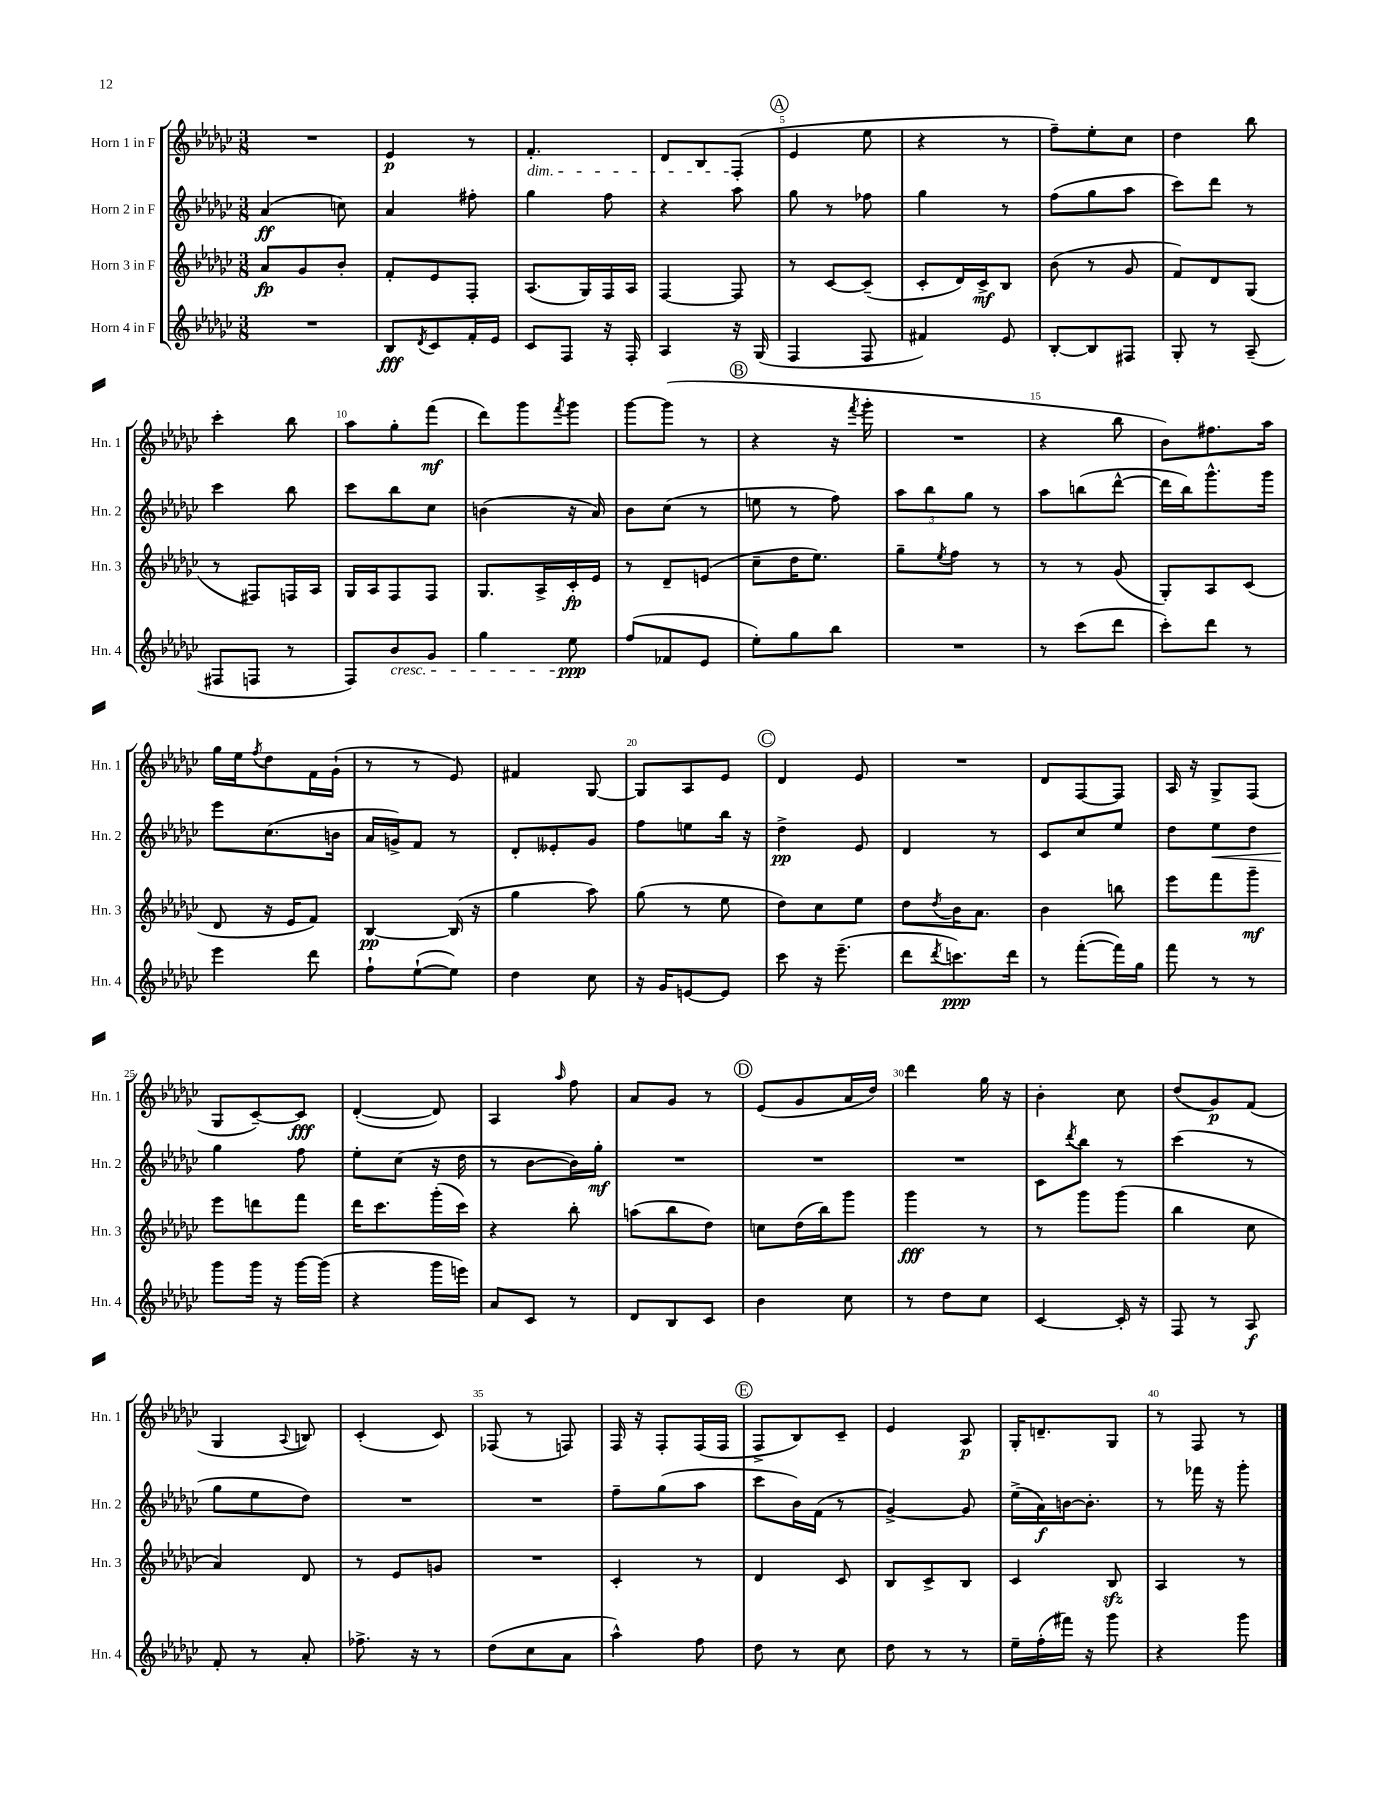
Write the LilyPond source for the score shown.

<<
\new StaffGroup <<
\new Staff = "s0" \with { instrumentName = "Horn 1 in F" shortInstrumentName = "Hn. 1" } {
    \clef treble \key ges \major \numericTimeSignature \time 3/8
    R4. |
    ees'4\p r8 |
    f'4.-.\dim |
    des'8 bes8 f8-.\!( |
    \mark \markup { \circle "A" } ees'4 ees''8 |
    r4 r8 |
    f''8--) ees''8-. ces''8 |
    des''4 bes''8 |
    ces'''4-. bes''8 |
    aes''8 ges''8-. f'''8\mf( |
    des'''8) ges'''8 \acciaccatura { f'''8 } ges'''8 |
    ges'''8~ ges'''8( r8 |
    \mark \markup { \circle "B" } r4 r16 \acciaccatura { f'''8 } ges'''16-. |
    R4. |
    r4 bes''8 |
    bes'8) fis''8. aes''16 |
    ges''16 ees''16 \acciaccatura { f''8 } des''8 f'16 ges'16-!( |
    r8 r8 ees'8) |
    fis'4 ges8~ |
    ges8 aes8 ees'8 |
    \mark \markup { \circle "C" } des'4 ees'8 |
    R4. |
    des'8 f8~ f8 |
    aes16 r16 ges8-> f8( |
    ges8 ces'8~--) ces'8\fff |
    des'4~-.( des'8) |
    aes4 \grace { aes''16 } f''8 |
    aes'8 ges'8 r8 |
    \mark \markup { \circle "D" } ees'8( ges'8 aes'16 des''16) |
    des'''4 ges''16 r16 |
    bes'4-. ces''8 |
    des''8( ges'8\p) f'8( |
    ges4 \appoggiatura { aes8 } b8) |
    ces'4-.( ces'8) |
    fes8( r8 f8) |
    f16 r16 f8-. f16( f16 |
    \mark \markup { \circle "E" } f8-> bes8) ces'8-- |
    ees'4 aes8\p |
    ges16-. d'8.-- ges8 |
    r8 f8 r8 \bar "|." |
}
\new Staff = "s1" \with { instrumentName = "Horn 2 in F" shortInstrumentName = "Hn. 2" } {
    \clef treble \key ges \major \numericTimeSignature \time 3/8
    aes'4\ff( c''8) |
    aes'4 fis''8-. |
    ges''4 f''8 |
    r4 aes''8 |
    \mark \markup { \circle "A" } ges''8 r8 fes''8 |
    ges''4 r8 |
    f''8( ges''8 aes''8 |
    ces'''8) des'''8 r8 |
    ces'''4 bes''8 |
    ces'''8 bes''8 ces''8 |
    b'4( r16 aes'16) |
    bes'8 ces''8( r8 |
    \mark \markup { \circle "B" } e''8 r8 f''8) |
    \tuplet 3/2 { aes''8 bes''8 ges''8 } r8 |
    aes''8 b''8( des'''8~-^ |
    des'''16 bes''16) ges'''8.-^ ges'''16 |
    ees'''8 ces''8.( b'16 |
    aes'16 g'16->) f'8 r8 |
    des'8-. eeses'8-. ges'8 |
    f''8 e''8 bes''16 r16 |
    \mark \markup { \circle "C" } des''4->\pp ees'8 |
    des'4 r8 |
    ces'8 ces''8 ees''8 |
    des''8 ees''8\< des''8 |
    ges''4\! f''8 |
    ees''8-. ces''8( r16 des''16 |
    r8 bes'8~ bes'16) ges''16-.\mf |
    R4. |
    \mark \markup { \circle "D" } R4. |
    R4. |
    ces'8 \acciaccatura { des'''8 } bes''8 r8 |
    ces'''4( r8 |
    ges''8 ees''8 des''8) |
    R4. |
    R4. |
    f''8-- ges''8( aes''8 |
    \mark \markup { \circle "E" } ces'''8 bes'16) f'16( r8 |
    ges'4~->) ges'8 |
    ees''16->( aes'16\f) b'16~ b'8.-. |
    r8 fes'''16 r16 ges'''8-. \bar "|." |
}
\new Staff = "s2" \with { instrumentName = "Horn 3 in F" shortInstrumentName = "Hn. 3" } {
    \clef treble \key ges \major \numericTimeSignature \time 3/8
    aes'8\fp ges'8 bes'8-. |
    f'8-. ees'8 f8-. |
    aes8.( ges16) f16 aes16 |
    f4~ f8 |
    \mark \markup { \circle "A" } r8 ces'8~ ces'8--( |
    ces'8-. des'16) ces'16->\mf bes8 |
    bes'8( r8 ges'8 |
    f'8) des'8 ges8( |
    r8 fis8) f16 aes16 |
    ges16 aes16 f8 f8 |
    ges8. aes16-> ces'16-.\fp ees'16 |
    r8 des'8-- e'8( |
    \mark \markup { \circle "B" } ces''8-- des''16 ees''8.) |
    ges''8-- \acciaccatura { ees''8 } f''8 r8 |
    r8 r8 ges'8( |
    ges8-.) aes8 ces'8( |
    des'8 r16 ees'16 f'8) |
    bes4~\pp bes16( r16 |
    ges''4 aes''8) |
    ges''8( r8 ees''8 |
    \mark \markup { \circle "C" } des''8) ces''8 ees''8 |
    des''8 \acciaccatura { des''8 } bes'16 aes'8. |
    bes'4 b''8 |
    ees'''8 f'''8 ges'''8--\mf |
    ees'''8 d'''8 f'''8 |
    des'''16 ces'''8. ges'''16-.( ces'''16) |
    r4 bes''8-. |
    a''8( bes''8 des''8) |
    \mark \markup { \circle "D" } c''8 des''16( bes''16) ges'''8 |
    ges'''4\fff r8 |
    r8 ges'''8 ges'''8( |
    bes''4 ces''8 |
    aes'4) des'8 |
    r8 ees'8 g'8 |
    R4. |
    ces'4-. r8 |
    \mark \markup { \circle "E" } des'4 ces'8 |
    bes8 ces'8-> bes8 |
    ces'4 bes8\sfz |
    aes4 r8 \bar "|." |
}
\new Staff = "s3" \with { instrumentName = "Horn 4 in F" shortInstrumentName = "Hn. 4" } {
    \clef treble \key ges \major \numericTimeSignature \time 3/8
    R4. |
    bes8\fff \acciaccatura { des'8 } ces'8 f'16-. ees'16 |
    ces'8 f8 r16 f16-. |
    aes4 r16 ges16( |
    \mark \markup { \circle "A" } f4 f8 |
    fis'4) ees'8 |
    bes8~-. bes8 fis8 |
    ges8-. r8 aes8--( |
    fis8 f8 r8 |
    f8) bes'8\cresc ges'8 |
    ges''4 ees''8\ppp\! |
    f''8( fes'8 ees'8 |
    \mark \markup { \circle "B" } ees''8-.) ges''8 bes''8 |
    R4. |
    r8 ces'''8( des'''8 |
    ces'''8-.) des'''8 r8 |
    ees'''4 des'''8 |
    f''8-! ees''8~-!( ees''8) |
    des''4 ces''8 |
    r16 ges'16 e'8~ e'8 |
    \mark \markup { \circle "C" } ces'''8 r16 ees'''8.--( |
    des'''8 \acciaccatura { des'''8 } c'''8.\ppp) des'''16 |
    r8 f'''8~-.( f'''16) ges''16 |
    f'''8 r8 r8 |
    ges'''8 ges'''16 r16 ges'''16~ ges'''16( |
    r4 ges'''16 e'''16) |
    aes'8 ces'8 r8 |
    des'8 bes8 ces'8 |
    \mark \markup { \circle "D" } bes'4 ces''8 |
    r8 des''8 ces''8 |
    ces'4~ ces'16-. r16 |
    f8 r8 aes8\f |
    f'8-. r8 aes'8-. |
    fes''8.-> r16 r8 |
    des''8( ces''8 aes'8 |
    aes''4-^) f''8 |
    \mark \markup { \circle "E" } des''8 r8 ces''8 |
    des''8 r8 r8 |
    ees''16-- f''16-.( fis'''16) r16 ges'''8 |
    r4 ges'''8 \bar "|." |
}
>>
>>
\layout { \context { \Score \override BarNumber.break-visibility = ##(#f #t #t) barNumberVisibility = #(every-nth-bar-number-visible 5) } }
